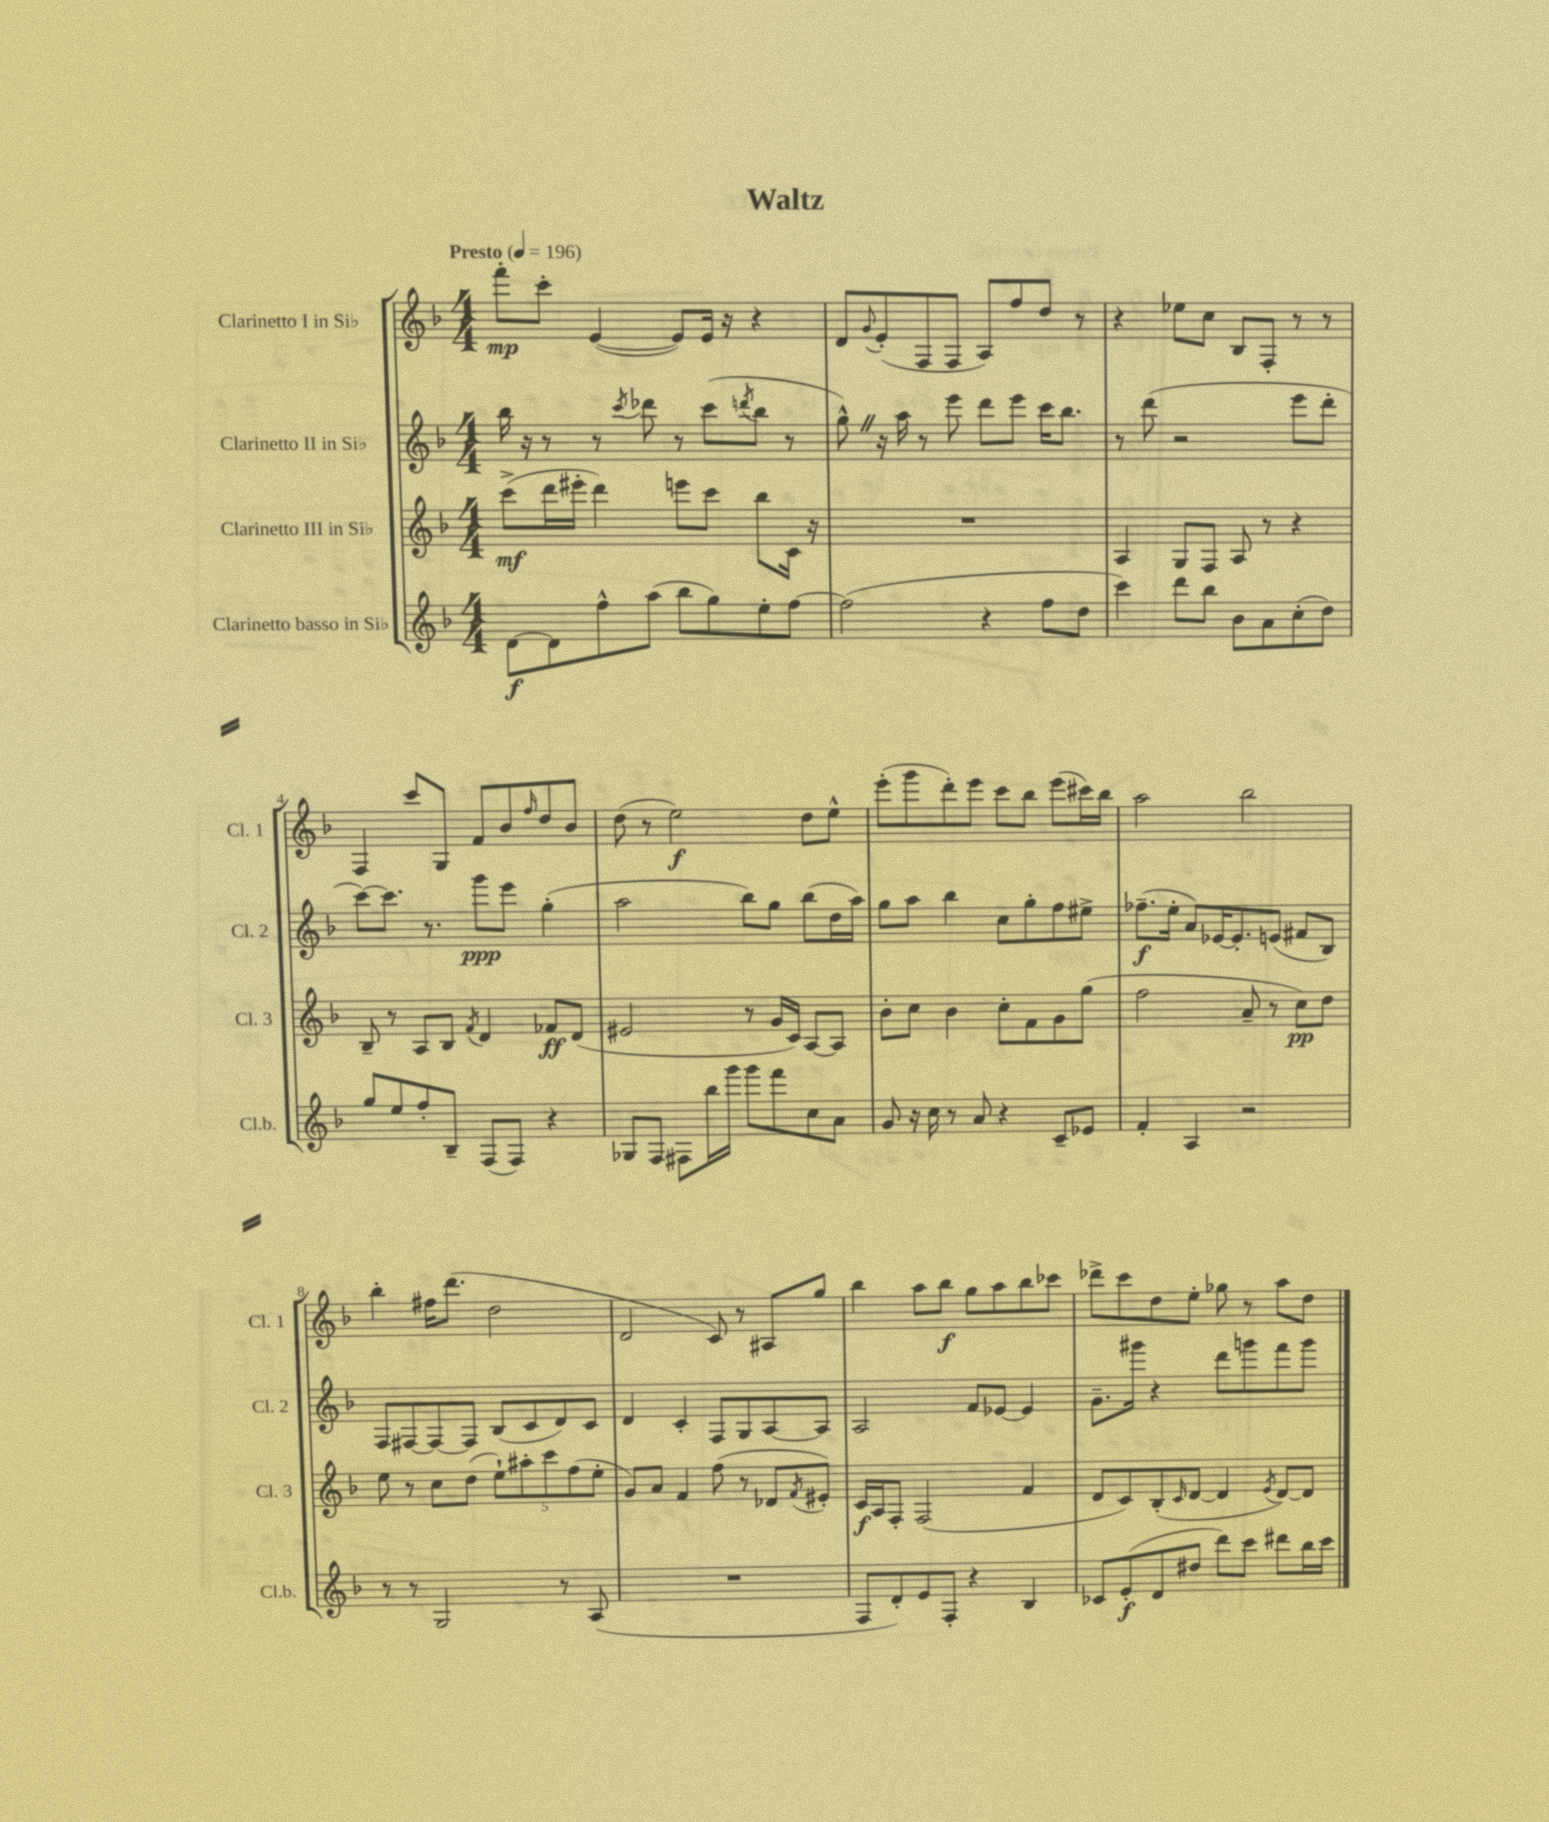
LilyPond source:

\header { title = "Waltz" }
<<
\new StaffGroup <<
\new Staff = "s0" \with { instrumentName = "Clarinetto I in Sib" shortInstrumentName = "Cl. 1" } {
    \clef treble \key f \major \numericTimeSignature \time 4/4 \tempo "Presto" 4 = 196
    f'''8-.\mp c'''8-. e'4~( e'8) e'16 r16 r4 |
    d'8 \appoggiatura { g'8 } e'8-.( f8 f8 a8) f''8 d''8 r8 |
    r4 ees''8 c''8 bes8 f8-. r8 r8 |
    f4 c'''8 g8 f'8 bes'8 \grace { f''16 } d''8 bes'8 |
    d''8( r8 e''2\f) d''8 e''8-^ |
    e'''8-.( g'''8 d'''8-.) e'''8 c'''8 bes''8 e'''8( cis'''16) bes''16 |
    a''2 bes''2 |
    bes''4-. fis''16 d'''8.( d''2 |
    d'2 c'8) r8 ais8 g''8 |
    bes''4 a''8 bes''8\f g''8 a''8 bes''8 ces'''8 |
    des'''8-> c'''8 d''8 e''8-. ges''8 r8 a''8 d''8 \bar "|." |
}
\new Staff = "s1" \with { instrumentName = "Clarinetto II in Sib" shortInstrumentName = "Cl. 2" } {
    \clef treble \key f \major \numericTimeSignature \time 4/4
    bes''16 r16 r8 r8 \acciaccatura { c'''8 } des'''8 r8 c'''8( \acciaccatura { d'''8 } bes''8 r8 |
    g''8-^) \once \override BreathingSign.text = \markup { \musicglyph "scripts.caesura.straight" } \breathe r16 a''16 r8 e'''8 d'''8 e'''8 c'''16 bes''8. |
    r8 d'''8( r2 e'''8 d'''8-. |
    c'''8~) c'''8. r8. g'''8\ppp e'''8 g''4-.( |
    a''2 bes''8) g''8 bes''8( d''16 a''16) |
    g''8 a''8 bes''4 c''8 g''8-. f''8 eis''8-> |
    fes''8.--\f( e''16-. a'8) ees'16~ ees'8.-. e'8( fis'8 bes8) |
    f8 fis8~ fis8~ fis8 bes8( c'8 d'8) c'8 |
    d'4 c'4-. f8 g8 a8~ a8 |
    a2 f'8 ees'8~ ees'4 |
    g'8.-- gis'''16 r4 d'''8 g'''8 f'''8 g'''8 \bar "|." |
}
\new Staff = "s2" \with { instrumentName = "Clarinetto III in Sib" shortInstrumentName = "Cl. 3" } {
    \clef treble \key f \major \numericTimeSignature \time 4/4
    c'''8->\mf( d'''16 eis'''16-. d'''4) e'''8 c'''8 bes''8 c'16 r16 |
    R1 |
    a4 g8 f8 a8 r8 r4 |
    bes8-- r8 a8 bes8 \acciaccatura { f'8 } d'4 fes'8\ff d'8( |
    eis'2 r8 g'16 c'16) a8~ a8 |
    bes'8-. c''8 bes'4 c''8-. f'8 g'8 g''8( |
    f''2 a'8-- r8 c''8\pp) d''8 |
    e''8 r8 c''8 d''8( \tuplet 5/4 { e''8-!) ais''8-. c'''8 f''8( e''8-. } |
    g'8) a'8 f'4 f''8( r8 des'8 \acciaccatura { f'8 } eis'8-.) |
    c'16\f a16 f8-. f2( f'4 |
    d'8 c'8) bes8-.( \grace { c'16 } d'8~ d'4 \acciaccatura { e'8 } d'8~) d'8 \bar "|." |
}
\new Staff = "s3" \with { instrumentName = "Clarinetto basso in Sib" shortInstrumentName = "Cl.b." } {
    \clef treble \key f \major \numericTimeSignature \time 4/4
    d'8~\f d'8 f''8-^ a''8( bes''8 g''8) e''8-. f''8~ |
    f''2( r4 f''8 d''8 |
    c'''4) d'''8 bes''8 bes'8 a'8 c''8-.( d''8) |
    g''8 e''8 f''8-. bes8-- f8( f8) r4 |
    ges8 f8 fis8 bes''16 g'''16 g'''8 f'''8 c''8 a'8 |
    g'8 r16 c''16 r8 a'8 r4 c'8-- ees'8 |
    f'4-. a4 r2 |
    r8 r8 g2 r8 a8( |
    R1 |
    f8 d'8-.) e'8 f8-. r4 bes4 |
    ces'8 e'8-.\f( d'8 dis''8 d'''8) c'''8 dis'''8 bes''16 c'''16 \bar "|." |
}
>>
>>
